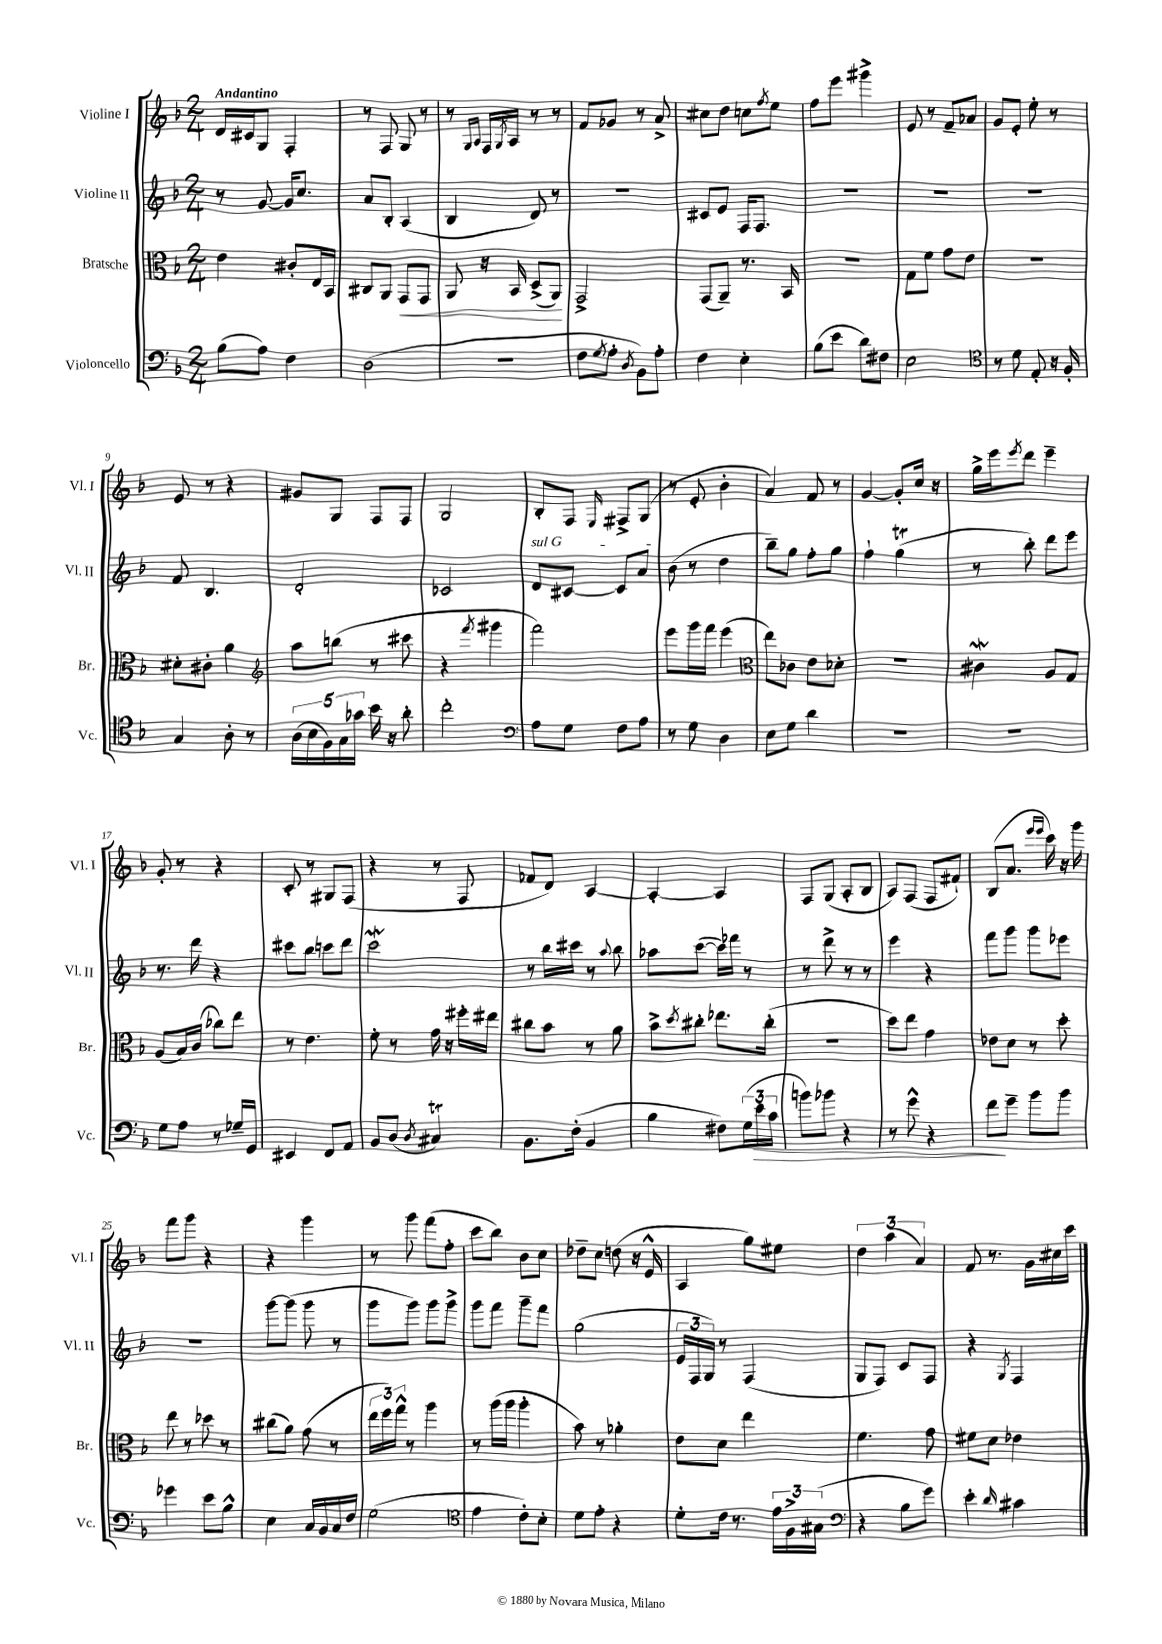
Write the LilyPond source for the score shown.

<<
\new StaffGroup <<
\new Staff = "s0" \with { instrumentName = "Violine I" shortInstrumentName = "Vl. I" } {
    \clef treble \key f \major \numericTimeSignature \time 2/4 \tempo "Andantino"
    d'16 cis'16 g8 f4-. |
    r8 f8 g8 r8 |
    r8 \grace { g16 a16 } f16 \acciaccatura { g8 } a16 r8 r8 |
    f'8 ges'8 r8 a'8-> |
    cis''8 d''8 c''8 \acciaccatura { f''8 } e''8 |
    f''8 e'''8 gis'''4-> |
    e'8 r8 f'8-- aes'8 |
    g'8 e'8-. e''8-. r8 |
    e'8 r8 r4 |
    gis'8 g8 f8 f8 |
    g2 |
    bes8-. f8 \grace { e16 } fis8-> g8( |
    r8 e'8-. bes'4-. |
    a'4) f'8 r8 |
    g'4~ g'8-. c''16 r16 |
    g''16-> e'''16 \acciaccatura { e'''8 } d'''8 e'''4-- |
    g'8-. r8 r4 |
    c'8-. r8 gis8 f8( |
    r4 r8 f8 |
    fes'8 d'8) a4~ |
    a4~-. a4 |
    f8 g8( a8-. bes8 |
    a8) f8( f8 fis'8-!) |
    bes8( a'8. \grace { e'''16 e'''16 } c'''16) r16 g'''16 |
    f'''8 g'''8 r4 |
    r4 g'''4 |
    r8 g'''8 f'''8( f''8-. |
    c'''8 bes''8) bes'8 c''8 |
    des''8-- c''8 d''8( r16 e'16-^ |
    a4 g''8) eis''8 |
    \tuplet 3/2 { d''4 a''4( a'4) } |
    f'8 r8. g'16 cis''16 c'''16 \bar "|." |
}
\new Staff = "s1" \with { instrumentName = "Violine II" shortInstrumentName = "Vl. II" } {
    \clef treble \key f \major \numericTimeSignature \time 2/4
    r8 g'8~ g'16 c''8. |
    a'8 bes8-. a4( |
    bes4 d'8) r8 |
    r2 |
    cis'8 e'8 f16 f8. |
    R2 |
    R2 |
    R2 |
    f'8 bes4. |
    d'2-. |
    ces'2 |
    \once \override TextSpanner.bound-details.left.text = \markup { \italic "sul G" } d'8\startTextSpan cis'8~ cis'8 a'8 |
    bes'8\stopTextSpan( r8 d''4 |
    bes''8--) g''8 f''8-. g''8 |
    f''4-! g''4\trill( |
    r8 bes''8-.) d'''8 e'''8 |
    r8. d'''16 r4 |
    cis'''8 bes''8 c'''8 d'''8 |
    c'''2\mordent |
    r8 bes''16 cis'''16 r8 \appoggiatura { a''8 } bes''8 |
    aes''8 c'''8~( c'''16) fes'''16 r8 |
    r8 d'''8-> r8 r8 |
    e'''4 r4 |
    f'''8 g'''8 g'''8 ees'''8 |
    R2 |
    g'''8~ g'''8( g'''8 r8 |
    g'''8 g'''8) g'''8 g'''8-> |
    g'''8 f'''8 g'''8-- f'''8 |
    g''2( |
    \tuplet 3/2 { e'16 f16 g16) } r8 f4( |
    g8 f8) c'8 f8 |
    r4 \acciaccatura { g8 } f4 \bar "|." |
}
\new Staff = "s2" \with { instrumentName = "Bratsche" shortInstrumentName = "Br." } {
    \clef alto \key f \major \numericTimeSignature \time 2/4
    e'4 cis'8-. e16 bes,16 |
    cis8 a,8 g,8\< g,8 |
    a,8 r16 bes,16 d8->( a,8\!) |
    g,2-> |
    g,8( a,8--) r8. bes,16 |
    R2 |
    g8 f'8 g'8 e'8 |
    r2 |
    dis'8-. cis'8-. a'4 |
    \clef treble a''8 b''8( r8 cis'''8 |
    r4 \acciaccatura { f'''8 } gis'''4 |
    f'''2) |
    e'''8 g'''16 f'''16 e'''4( |
    \clef alto e''8) ces'8 e'8 des'8-. |
    r2 |
    cis'4\mordent a8 g8 |
    a8( bes16) c'16( ces''8) e''8 |
    r8 e'4. |
    f'8-. r8 g'16 r16 fis''16-. eis''16 |
    cis''8 bes'8 r8 a'8 |
    bes'8-> \acciaccatura { d''8 } cis''8-. ees''8. cis''16-.( |
    r2 |
    d''8) e''8 g'4 |
    ees'8 d'8 r8 d''8-. |
    e''8 r8 des''8 r8 |
    cis''8( a'8) g'8( r8 |
    \tuplet 3/2 { e''16 f''16) g''16-^ } r8 a''4 |
    r8 a''16( a''16 a''4-. |
    bes'8) r8 aes'4-. |
    e'8 d'8 e''4 |
    f'4. g'8 |
    fis'8 d'8 ees'4 \bar "|." |
}
\new Staff = "s3" \with { instrumentName = "Violoncello" shortInstrumentName = "Vc." } {
    \clef bass \key f \major \numericTimeSignature \time 2/4
    bes8( a8) f4 |
    d2( |
    r2 |
    f8 \acciaccatura { g8 } a8-. \acciaccatura { d8 } bes,8) a8-. |
    f4 e4-. |
    bes8( e'8 d'8) fis8 |
    e2 |
    \clef tenor r8 d'8 e8-. r16 f16-. |
    g4 a8-. r8 |
    \tuplet 5/4 { a16( bes16 f16) g16 ges'16 } bes'16 r16 a'8-. |
    c''2-. |
    \clef bass a8 g8 f8 a8 |
    r8 g8 d4 |
    e8 g8 d'4 |
    R2 |
    R2 |
    g8 a8 r8 ges16-- g,16 |
    eis,4 f,8 a,8 |
    bes,8 d8( \acciaccatura { d8 } cis4\trill) |
    bes,8. f16-.( bes,4 |
    bes4 fis8) \tuplet 3/2 { g16( e'16\> c'16 } |
    b'8) bes'8 r4 |
    r8 g'8-^ r4 |
    f'8\! g'8-- bes'8 bes'8 |
    ges'4 e'8 bes8-^ |
    e4 c16 bes,16 c16 f16 |
    g2( |
    \clef tenor e'4 c'8-.) bes8-. |
    d'8 e'8-. r4 |
    d'8-. c'16 r8. \tuplet 3/2 { e'16 f16-> gis16( } |
    \clef bass r4 bes8 g'8) |
    e'4-. \grace { d'16 } cis'4 \bar "|." |
}
>>
>>
